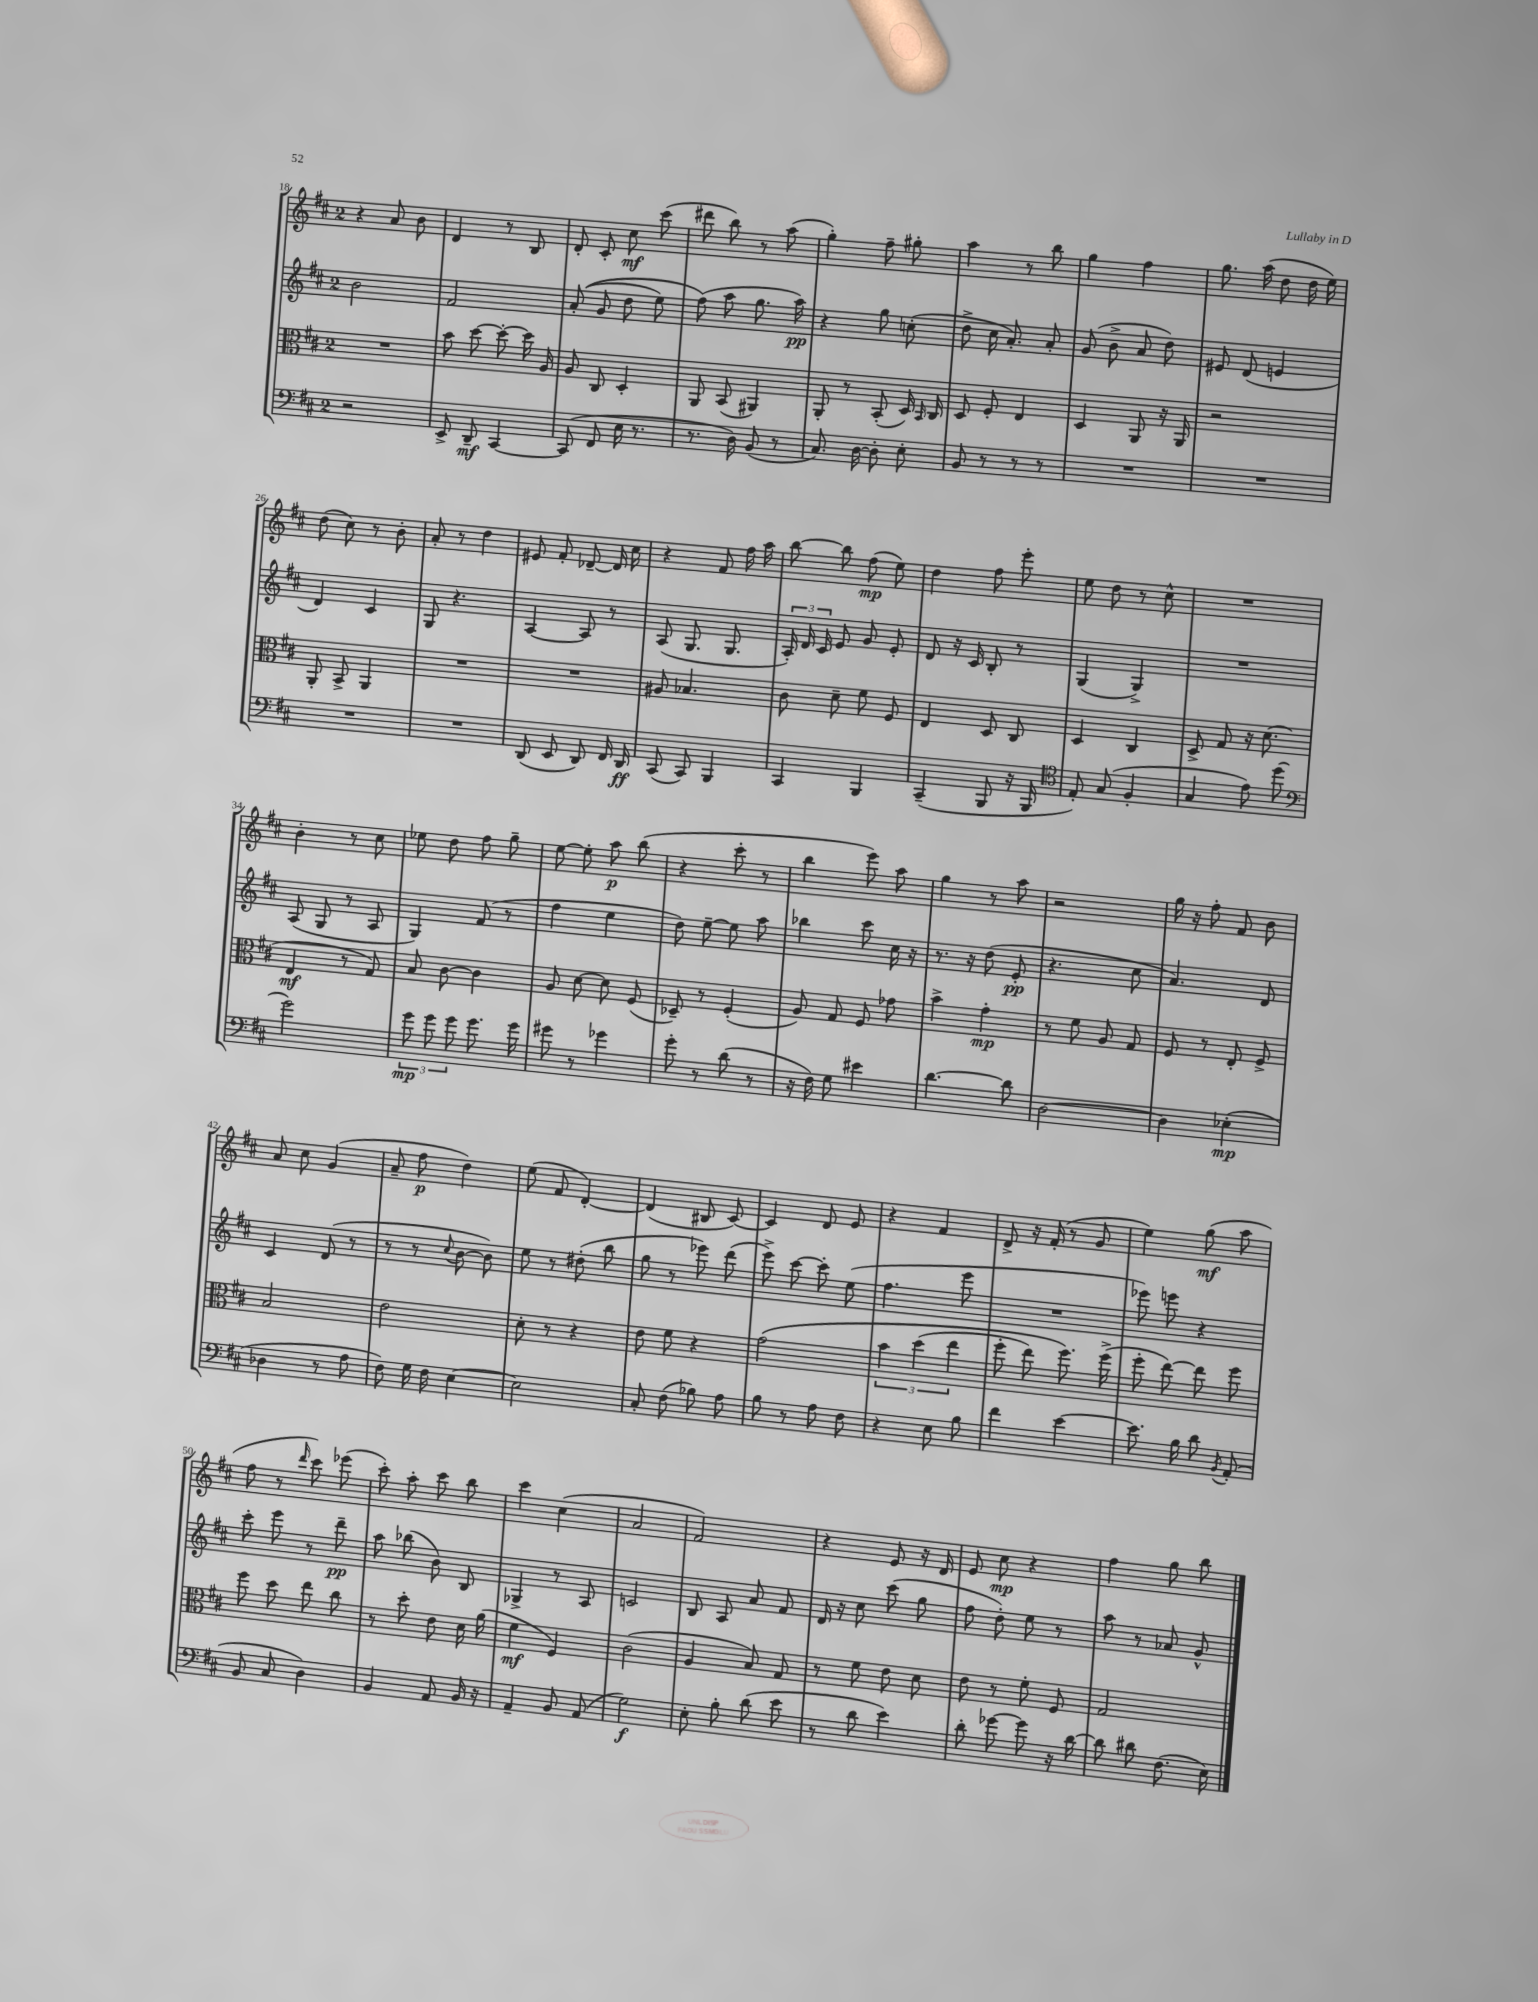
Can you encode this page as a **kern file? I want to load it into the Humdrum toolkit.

**kern	**kern	**kern	**kern
*staff4	*staff3	*staff2	*staff1
*clefF4	*clefC3	*clefG2	*clefG2
*k[f#c#]	*k[f#c#]	*k[f#c#]	*k[f#c#]
*M2/4	*M2/4	*M2/4	*M2/4
2r	2r	2b	4r
.	.	.	8a
.	.	.	8b
=	=	=	=
8EE^	8b	2f#	4d
8DD~	[8dd	.	.
[4CC#	8dd'_	.	8r
.	16dd]	.	8B
.	16A	.	.
=	=	=	=
(8CC#]	8A	&((8a'	8d'
8FF#	8C#	8g	8c#'
16E	4D'	8dd	8cc#
8.r	.	.	.
.	.	8ee)	(8ccc#
=	=	=	=
8.r	8AA	(8ff#&)	8ddd#
.	(8BB	8aa	8bb)
16D)	.	.	.
(8BB	4AA#)	8.gg	8r
8r	.	.	(8aa
.	.	16aa)	.
=	=	=	=
8.C#)	8AA'	4r	4gg')
.	8r	.	.
[16D	.	.	.
8D']	(8BB'	8gg	8ff#~
8E'	16D)	(8cc'	8gg#'
.	16qqBB	.	.
.	16C#	.	.
=	=	=	=
8BB	8D	8dd^	4aa
8r	8F#'	16cc#	.
.	.	8.a')	.
8r	4E	.	8r
8r	.	8a'	8bb
=	=	=	=
2r	4D	(8g	4gg
.	.	8b^	.
.	8AA	8a	4ff#
.	16r	8dd)	.
.	16AA	.	.
=	=	=	=
2r	2r	8e#	8.gg
.	.	(8d	.
.	.	.	(16aa
.	.	4e	8dd
.	.	.	16dd
.	.	.	16ee)
=	=	=	=
2r	8AA'	4d)	(8dd
.	8BB^	.	8cc#)
.	4AA	4c#	8r
.	.	.	8b'
=	=	=	=
2r	2r	8G	8a'
.	.	4.r	8r
.	.	.	4dd
=	=	=	=
(8DD	2r	[4A	8e#
8EE	.	.	8f#'
8DD)	.	8A]	[8d-~
16FF#	.	8r	16d-]
16DD	.	.	16cc#
=	=	=	=
(8CC#	8A#	(8A	4r
8CC#)	4.B-	8.G	.
4BBB	.	.	8f#
.	.	8.G	.
.	.	.	16ff#
.	.	.	16aa
=	=	=	=
4CC#	8c#	24A')	[8bb
.	.	24d	.
.	.	24c#	.
.	8d~	8e	8bb]
4BBB	8f#	8g	(8ff#
.	8F#	8e'	8ee)
=	=	=	=
(4CC#~	4E	8d	4dd
.	.	16r	.
.	.	16c#	.
8BBB	8D	8B'	8ff#
16r	8C#	8r	8eee'
16BBB	.	.	.
=	=	=	=
*clefC4	*	*	*
8E')	4D	(4G	8ee
(8G	.	.	8dd
4F#'	4C#	4G^)	8r
.	.	.	8cc#^^
=	=	=	=
4G	8D^	2r	2r
.	8G	.	.
8e)	16r	.	.
.	(8.d	.	.
(8dd	.	.	.
=	=	=	=
*clefF4	*	*	*
2g)	4E	(8A	4b'
.	.	8G	.
.	8r	8r	8r
.	8G)	8A	8cc#
=	=	=	=
12g	8B	4G)	8ee-
12g	.	.	.
.	[8c#	.	8dd
12g	.	.	.
8.g	4c#]	(8f#	8ff#
.	.	8r	8gg~
16g	.	.	.
=	=	=	=
8g#	8A	4ff#	[8ee
8r	[8d	.	8ee']
4g-	8d]	4ee	8aa
.	(8F#	.	(8bb
=	=	=	=
8g'	8D-~)	8dd)	4r
8r	8r	[8ee~	.
(8d	(4F#'	8ee]	8ccc#'
8r	.	8aa	8r
=	=	=	=
16r	8A)	4bb-	4bb
16F#)	.	.	.
8G	8G	.	.
4e#	8F#	8ccc#	8eee)
.	8g-	16cc#	8aa
.	.	16r	.
=	=	=	=
[4.d	4b^	8.r	4gg
.	.	16r	.
.	4g'	(8dd	8r
8d]	.	8e'	8aa
=	=	=	=
[2D	8r	4.r	2r
.	8f#	.	.
.	8A	.	.
.	8G	8cc#	.
=	=	=	=
4D]	8F#	4.a)	16gg
.	.	.	16r
.	8r	.	8ff#'
(4E-'	8E'	.	8f#
.	8F#^	8d	8b
=	=	=	=
4D-	2B	4c#	8a
.	.	.	8cc#
8r	.	(8d	(4g
8A	.	8r	.
=	=	=	=
8F#)	2e	8r	8a~
16G	.	8r	8ff#
16F#	.	.	.
.	.	8qqcc#	.
[4E	.	[8b	4dd)
.	.	8b])	.
=	=	=	=
2E]	8d'	8ee	(8ee
.	8r	8r	8f#
.	4r	(8dd#'	[4d')
.	.	8bb	.
=	=	=	=
8C#'	8e	8gg	(4d]
(8F#	8f#	8r	.
8B-)	4r	8eee-)	8B#
8A	.	(8ddd	[8c#)
=	=	=	=
8B	&(2g	8eee^)	4c#]
8r	.	[8ccc#	.
8A	.	8ccc#']	8d
8F#	.	(8ee	8e
=	=	=	=
4r	6b	4.ff#	4r
.	(6dd	.	.
8E	.	.	4f#
.	6ee	.	.
8B	.	8eee	.
=	=	=	=
4f#	8ff#'	2r	8d^
.	8ee)	.	16r
.	.	.	(16f#'
[4e	8.ff#&)	.	8r
.	.	.	8g
.	(16ff#^	.	.
=	=	=	=
8.e]	8ff#'	8eee-)	4ee)
.	[8ee)	8eee	.
16B	.	.	.
8d	8ee]	4r	(8gg
8qBB	.	.	.
(8AA'	8ff#	.	8aa
=	=	=	=
8BB	8ff#	8ccc#'	8ff#
8C#	8dd	8eee	8r
.	.	.	16qqddd
4D)	8ee	8r	8ccc#)
.	8cc#	8ddd~	(8eee-
=	=	=	=
4BB	8r	8aa	8ccc#')
.	8dd'	(8bb-	8aa'
8AA	8e	8b)	8ccc#
16BB	16d	8B	8bb
16r	(16a	.	.
=	=	=	=
4AA~	4f#	4G-^	4ccc#
8BB	4F#)	8r	(4cc#
(8AA	.	8A	.
=	=	=	=
2G)	(2c#	2c	2a
=	=	=	=
8E'	4A	8B	2f#)
8B'	.	8A	.
(8d	8B)	8a	.
8e	8G	8f#	.
=	=	=	=
8r	8r	16d	4r
.	.	16r	.
8d	8f#	8cc#	.
4e)	8e	(8ccc#	8e
.	8d	8gg	16r
.	.	.	16d
=	=	=	=
8d'	8e	8ff#	8e
[8g-	8r	8dd')	8cc#
8g-]	8f#'	8ee	4r
16r	8F#	8r	.
[16d	.	.	.
=	=	=	=
8d]	2G	8aa	4ff#
8d#	.	8r	.
(8.F#	.	8a-	8gg
.	.	8g^^	8bb
16E)	.	.	.
==	==	==	==
*-	*-	*-	*-
